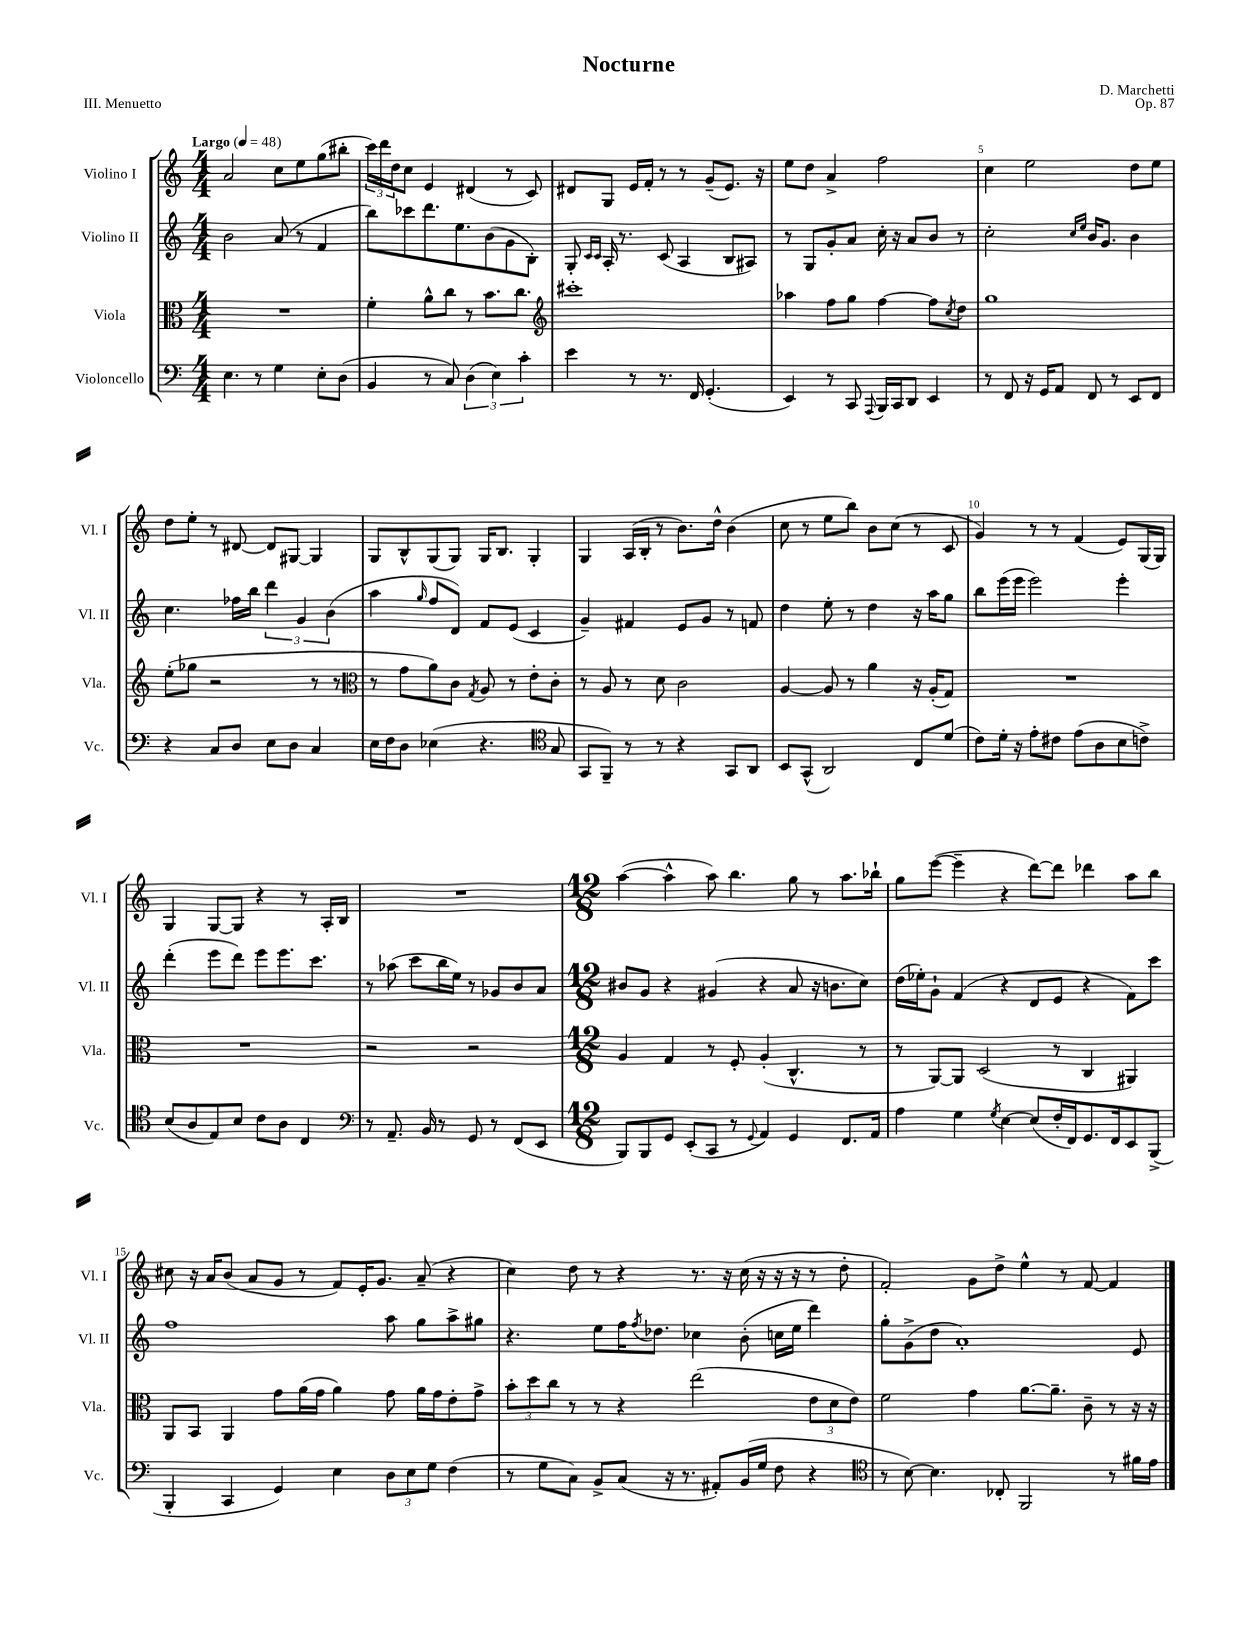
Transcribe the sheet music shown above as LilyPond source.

\header { title = "Nocturne" composer = "D. Marchetti" opus = "Op. 87" piece = "III. Menuetto" }
<<
\new StaffGroup <<
\new Staff = "s0" \with { instrumentName = "Violino I" shortInstrumentName = "Vl. I" } {
    \clef treble \key c \major \numericTimeSignature \time 4/4 \tempo "Largo" 4 = 48
    a'2 c''8 e''8 g''8( bis''8-. |
    \tuplet 3/2 { c'''16) d'''16 d''16 } c''8 e'4 dis'4( r8 c'8) |
    dis'8 g8 e'16 f'16-. r8 r8 g'8--( e'8.) r16 |
    e''8 d''8 a'4-> f''2 |
    c''4 e''2 d''8 e''8 |
    d''8 e''8-. r8 dis'8~ dis'8 gis8~ gis4 |
    g8 b8-^ g8( g8) g16 b8. g4-. |
    g4 a16( b16-. r8 b'8.) d''16-^ b'4( |
    c''8 r8 e''8 b''8) b'8 c''8( r8 c'8 |
    g'4) r8 r8 f'4( e'8) g16( g16) |
    g4 g8~ g8 r4 r8 a16-. b16 |
    R1 |
    \numericTimeSignature \time 12/8 a''4~( a''4-^ a''8) b''4. g''8 r8 a''8. bes''16-! |
    g''8 e'''8~( e'''4-- r4 d'''8~) d'''8 des'''4 a''8 b''8 |
    cis''8 r16 a'16 b'8( a'8 g'8 r8 f'8) e'16-. g'8. a'8--( r4 |
    c''4) d''8 r8 r4 r8. r16 c''16( r16 r16 r16 r8 d''8-. |
    f'2-.) g'8 d''8-> e''4-^ r8 f'8~ f'4 \bar "|." |
}
\new Staff = "s1" \with { instrumentName = "Violino II" shortInstrumentName = "Vl. II" } {
    \clef treble \key c \major \numericTimeSignature \time 4/4
    b'2 a'8( r8 f'4 |
    b''8) ces'''8 d'''8. e''8. b'8( g'8 b8-.) |
    g8-. \grace { c'16 c'16 } a16-. r8. c'8( a4 b8 ais8) |
    r8 g8 g'8-. a'8 c''16-. r16 a'8 b'8 r8 |
    c''2-. \grace { c''16 e''16 } b'16 g'8. b'4 |
    c''4. fes''16 b''16 \tuplet 3/2 { d'''4 g'4 b'4( } |
    a''4 \grace { g''16 } f''8 d'8) f'8 e'8( c'4 |
    g'4--) fis'4 e'8 g'8 r8 f'8 |
    d''4 e''8-. r8 d''4 r16 a''16 g''8 |
    b''8 e'''16( e'''16 e'''2) e'''4-. |
    d'''4-.( e'''8 d'''8) e'''8 e'''8. c'''8. |
    r8 aes''8( c'''8 b''16 e''16) r8 ges'8 b'8 a'8 |
    \numericTimeSignature \time 12/8 bis'8 g'8 r4 gis'4( r4 a'8 r16 b'8. c''8) |
    d''16( ees''16-.) g'8-! f'4( r4 d'8 e'8 r4 f'8) c'''8 |
    f''1 a''8 g''8 a''8-> gis''8 |
    r4. e''8 f''16 \acciaccatura { f''8 } des''8. ces''4 b'8-.( c''16 e''16 d'''4) |
    g''8-. g'8->( d''8 a'1-.) e'8 \bar "|." |
}
\new Staff = "s2" \with { instrumentName = "Viola" shortInstrumentName = "Vla." } {
    \clef alto \key c \major \numericTimeSignature \time 4/4
    R1 |
    f'4-. a'8-^ c''8 r8 b'8. c''8. |
    \clef treble cis'''1-. |
    aes''4 f''8 g''8 f''4~ f''8 \acciaccatura { c''8 } d''8 |
    g''1 |
    e''8-.( ges''8 r2 r8 r8 |
    \clef alto r8 g'8 a'8) c'8 \acciaccatura { g8 } a8 r8 e'8-. c'8-. |
    r8 a8 r8 d'8 c'2 |
    a4~ a8 r8 a'4 r16 a16-.( g8) |
    R1 |
    R1 |
    r2 r2 |
    \numericTimeSignature \time 12/8 a4 g4 r8 f8-. a4-.( c4.-^ r8 |
    r8 a,8~) a,8 d2( r8 c4 ais,4) |
    a,8 b,8 a,4 g'8 a'16( g'16 a'4) g'8 a'16 g'16 e'8-. g'8-> |
    \tuplet 3/2 { b'8-. d''8 c''8 } r8 r8 r4 e''2( \tuplet 3/2 { e'8 d'8 e'8) } |
    f'2 g'4 a'8.~ a'8.-- c'8-- r8 r16 r16 \bar "|." |
}
\new Staff = "s3" \with { instrumentName = "Violoncello" shortInstrumentName = "Vc." } {
    \clef bass \key c \major \numericTimeSignature \time 4/4
    e4. r8 g4 e8-. d8( |
    b,4 r8 c8) \tuplet 3/2 { d4( e4) c'4-. } |
    e'4 r8 r8. f,16 g,4.-.( |
    e,4) r8 c,8 \appoggiatura { a,,8 } b,,16 c,16 d,8 e,4 |
    r8 f,8 r16 g,16 a,8 f,8 r8 e,8 f,8 |
    r4 c8 d8 e8 d8 c4 |
    e16 f16 d8 ees4( r4. \clef tenor g8 |
    g,8 f,8--) r8 r8 r4 g,8 a,8 |
    b,8 g,8-^( a,2) c8 d'8( |
    c'8) d'16-. r16 e'8-. cis'8 e'8( a8 b8 c'8->) |
    b8( a8 e8) b8 c'8 a8 c4 |
    \clef bass r8 a,8.-- b,16 r8 g,8 r8 f,8( e,8 |
    \numericTimeSignature \time 12/8 b,,8) b,,8 g,8 e,8-.( c,8 r8 \appoggiatura { g,8 } a,4) g,4 f,8. a,16 |
    a4 g4 \acciaccatura { g8 } e4~ e8( f16-. f,16) g,8. f,16 e,8 b,,8->( |
    b,,4-. c,4 g,4) e4 \tuplet 3/2 { d8 e8 g8 } f4( |
    r8 g8 c8) b,8-> c8( r16 r8. ais,8-.) b,16( g16 f8 r4 |
    \clef tenor r8 b8~) b4. ces8-. f,2 r8 fis'16 e'16 \bar "|." |
}
>>
>>
\layout { \context { \Score \override BarNumber.break-visibility = ##(#f #t #t) barNumberVisibility = #(every-nth-bar-number-visible 5) } }
